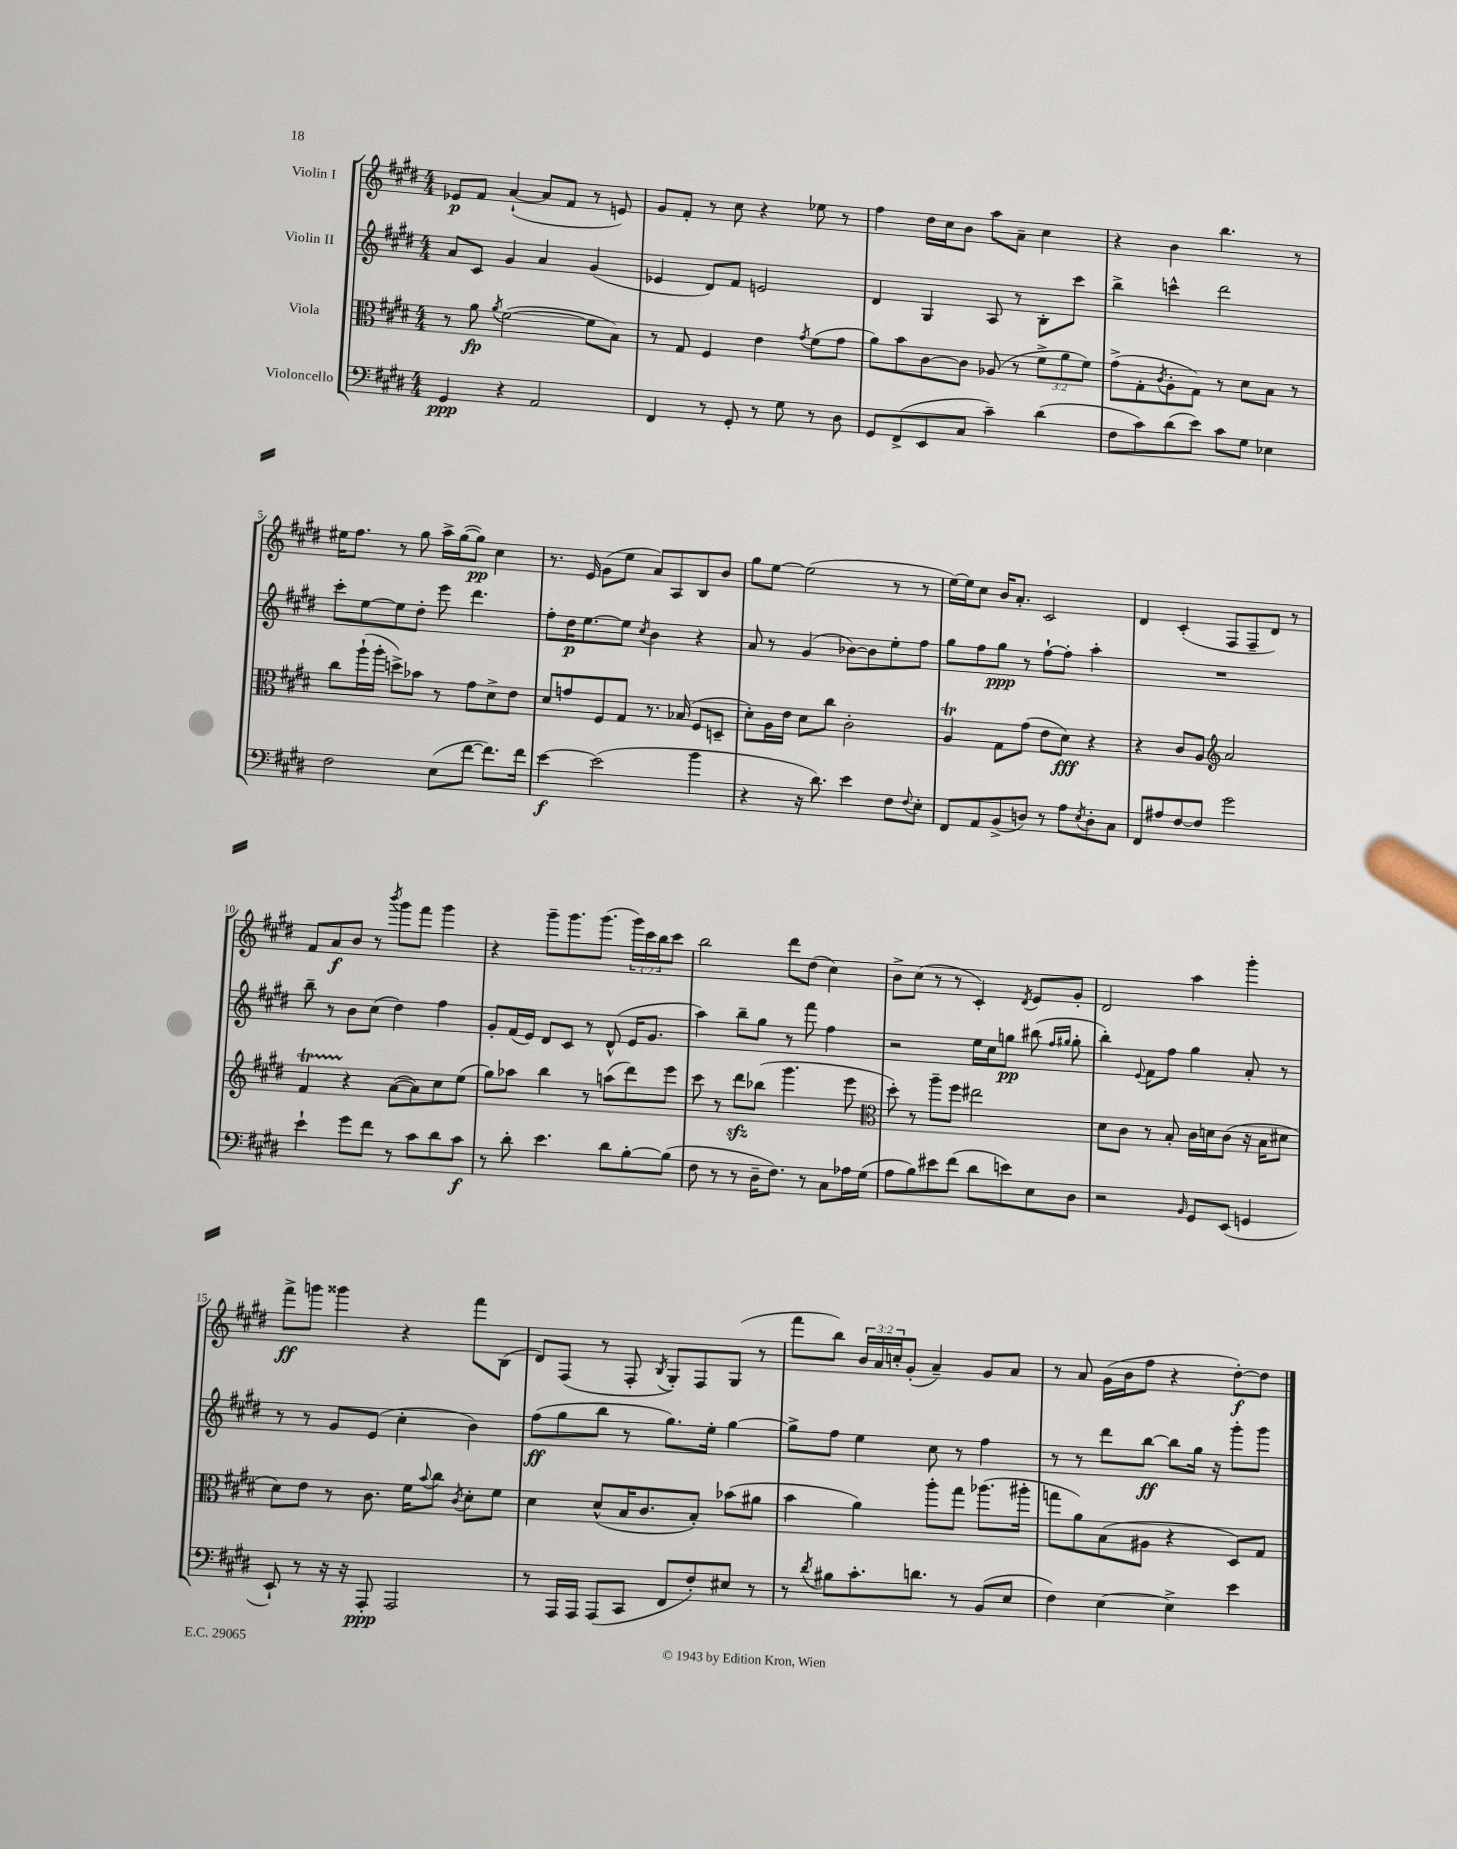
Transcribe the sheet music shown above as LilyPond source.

<<
\new StaffGroup <<
\new Staff = "s0" \with { instrumentName = "Violin I" } {
    \clef treble \key e \major \numericTimeSignature \time 4/4 \override Staff.TupletNumber.text = #tuplet-number::calc-fraction-text
    ees'8\p fis'8 a'4~-!( a'8 fis'8 r8 e'8) |
    gis'8 fis'8-. r8 cis''8 r4 ees''8 r8 |
    fis''4 dis''16 cis''16 b'8 a''8 a'8-- cis''4 |
    r4 b'4 b''4. r8 |
    eis''16 fis''8. r8 gis''8 a''16-> gis''16~( gis''8\pp) cis''4 |
    r8. e'16 gis'8( e''8 a'8) a8 b8 b'8 |
    gis''8 e''8~ e''2( r8 r8 |
    e''16~) e''16 cis''8 b'16 a'8.-. cis'2 |
    dis'4 cis'4-.( fis8 fis8-- dis'8) r8 |
    fis'8 a'8\f b'8 r8 \acciaccatura { b'''8 } gis'''8 fis'''8 gis'''4 |
    r4 gis'''8-- gis'''8. gis'''8.( \tuplet 3/2 { gis'''16) cis'''16 b''16 } cis'''8 |
    b''2 dis'''8 dis''8( cis''4) |
    b'8-> cis''8( r8 r8 cis'4-.) \acciaccatura { dis'8 } e'8 gis'8-. |
    dis'2 a''4 gis'''4-. |
    fis'''8->\ff g'''8 gisis'''4 r4 fis'''8 b8( |
    dis'8) fis8( r8 fis8-. \acciaccatura { b8 } gis8-.) fis8 gis8( r8 |
    fis'''8 b''8) \tuplet 3/2 { b'16 a'16 c''16-. } gis'8-.( a'4--) gis'8 a'8 |
    r8 a'8 gis'16( b'16 fis''8 r4 dis''8~-.\f) dis''8 \bar "|." |
}
\new Staff = "s1" \with { instrumentName = "Violin II" } {
    \clef treble \key e \major \numericTimeSignature \time 4/4
    a'8 cis'8 gis'4 a'4 gis'4( |
    ees'4 dis'8) fis'8 e'2 |
    dis'4 gis4 a8 r8 b8-. cis'''8 |
    b''4-> c'''4-^ dis'''2 |
    cis'''8-. e''8~ e''8 dis''8-. e'''8 dis'''4. |
    fis''8-. dis''16\p e''8.~ e''8 \acciaccatura { cis''8 } b'4 r4 |
    a'8 r8 gis'4( bes'8~) bes'8 e''8-. fis''8 |
    gis''8 fis''8 gis''8\ppp r8 fis''8~-! fis''8-. a''4-. |
    R1 |
    b''8-- r8 b'8 cis''8( dis''4) fis''4 |
    gis'8-. fis'16( e'16) dis'8 cis'8 r8 dis'8-^( e'16 gis'8. |
    a''4) b''8-- gis''8 r8 fis'''8 fis''4 |
    r2 e''16 cis''16 g''8\pp bis''8( \grace { fis''16 gis''16 } gis''8-. |
    b''4-.) \appoggiatura { e'8 } fis'8 fis''8 gis''4 a'8-. r8 |
    r8 r8 gis'8 e'8( cis''4-. b'4) |
    fis''8\ff( gis''8 b''8 r8 gis''8.) e''16-. gis''4~ |
    gis''8-> fis''8 e''4 cis''8 r8 fis''4 |
    r8 r8 dis'''8 b''8~\ff b''8 gis''16 r16 gis'''8-. gis'''8 \bar "|." |
}
\new Staff = "s2" \with { instrumentName = "Viola" } {
    \clef alto \key e \major \numericTimeSignature \time 4/4 \override Staff.TupletNumber.text = #tuplet-number::calc-fraction-text
    r8 a'8\fp \acciaccatura { a'8 } fis'2~( fis'8 b8) |
    r8 gis8 fis4 e'4 \acciaccatura { gis'8 } fis'8( gis'8 |
    a'8) b'8 cis'8~ cis'8 aes8( r8 \tuplet 3/2 { fis'8-> a'8 fis'8) } |
    gis'8->( gis8-. \acciaccatura { cis'8 } a8-. gis8) r8 dis'8 b8 r8 |
    cis''8 a''16-!( a''16-. d''8->) bes'8 r8 gis'8 dis'8-> e'8 |
    dis'8 g'8 fis8 gis8 r8. bes16( fis8 d8-- |
    dis'8-.) a16 e'16 dis'8 cis''8 cis'2-. |
    a4\trill gis8 gis'8( e'8 dis'8\fff) r4 |
    r4 cis'8 a8 \clef treble a'2 |
    fis'4\startTrillSpan r4\stopTrillSpan a'8~( a'8) cis''8 e''8( |
    gis''8) aes''8 b''4 r8 a''8( dis'''8) e'''8 |
    cis'''8 r8 dis'''8\sfz bes''8( gis'''4. e'''8 |
    \clef alto dis''8-.) r8 a''8-- fis''8 eis''2 |
    dis'8 cis'8 r8 b8-. cis'16 d'16 cis'8( r16 b16 dis'8 |
    dis'8) e'8 r8 cis'8. fis'16 \appoggiatura { b'8 } cis''8 \acciaccatura { cis'8 } dis'8-. fis'8 |
    dis'4 dis'8-^( b16 cis'8. b8-.) bes'8( ais'8 |
    b'4 a'4) a''8-. gis''8 aes''8.( ais''16-. |
    g''8 a'8) b8( ais8 r4 dis8) gis8 \bar "|." |
}
\new Staff = "s3" \with { instrumentName = "Violoncello" } {
    \clef bass \key e \major \numericTimeSignature \time 4/4
    gis,4\ppp r4 a,2 |
    fis,4 r8 gis,8-. r8 gis8 r8 dis8 |
    gis,8 fis,8->( e,8 cis8 cis'4--) dis'4( |
    fis8 cis'8) dis'8( e'8) cis'8 gis8 ees4 |
    fis2 e8( fis'8~ fis'8.) fis'16 |
    e'4~\f e'2( b'4 |
    r4 r16 dis'8.) e'4 fis8 \appoggiatura { fis8 } e8-. |
    fis,8 a,8 b,8->( d8) r8 a8 \acciaccatura { e8 } d8-. cis8 |
    fis,8 ais8 fis8~ fis8 gis'2 |
    e'4-! gis'8 fis'8 r8 cis'8 dis'8 cis'8\f |
    r8 dis'8-. e'4. dis'8 b8~-. b8( |
    fis8 r8 r8 dis16-- fis8.) r8 cis8 aes16 gis16( |
    a8 b8) eis'8 fis'8( dis'8 e'8) e8 dis8 |
    r2 \grace { b,16 } gis,8 e,8( g,4 |
    e,8-!) r8 r16 r16 a,,8-.\ppp a,,2 |
    r8 a,,16 a,,16 a,,8( cis,8 fis,8 fis8-.) eis8 r8 |
    r8 \acciaccatura { dis'8 } bis8 cis'8.-. d'8. r8 b,8( e8 |
    fis4) e4~ e4-> e'4 \bar "|." |
}
>>
>>
